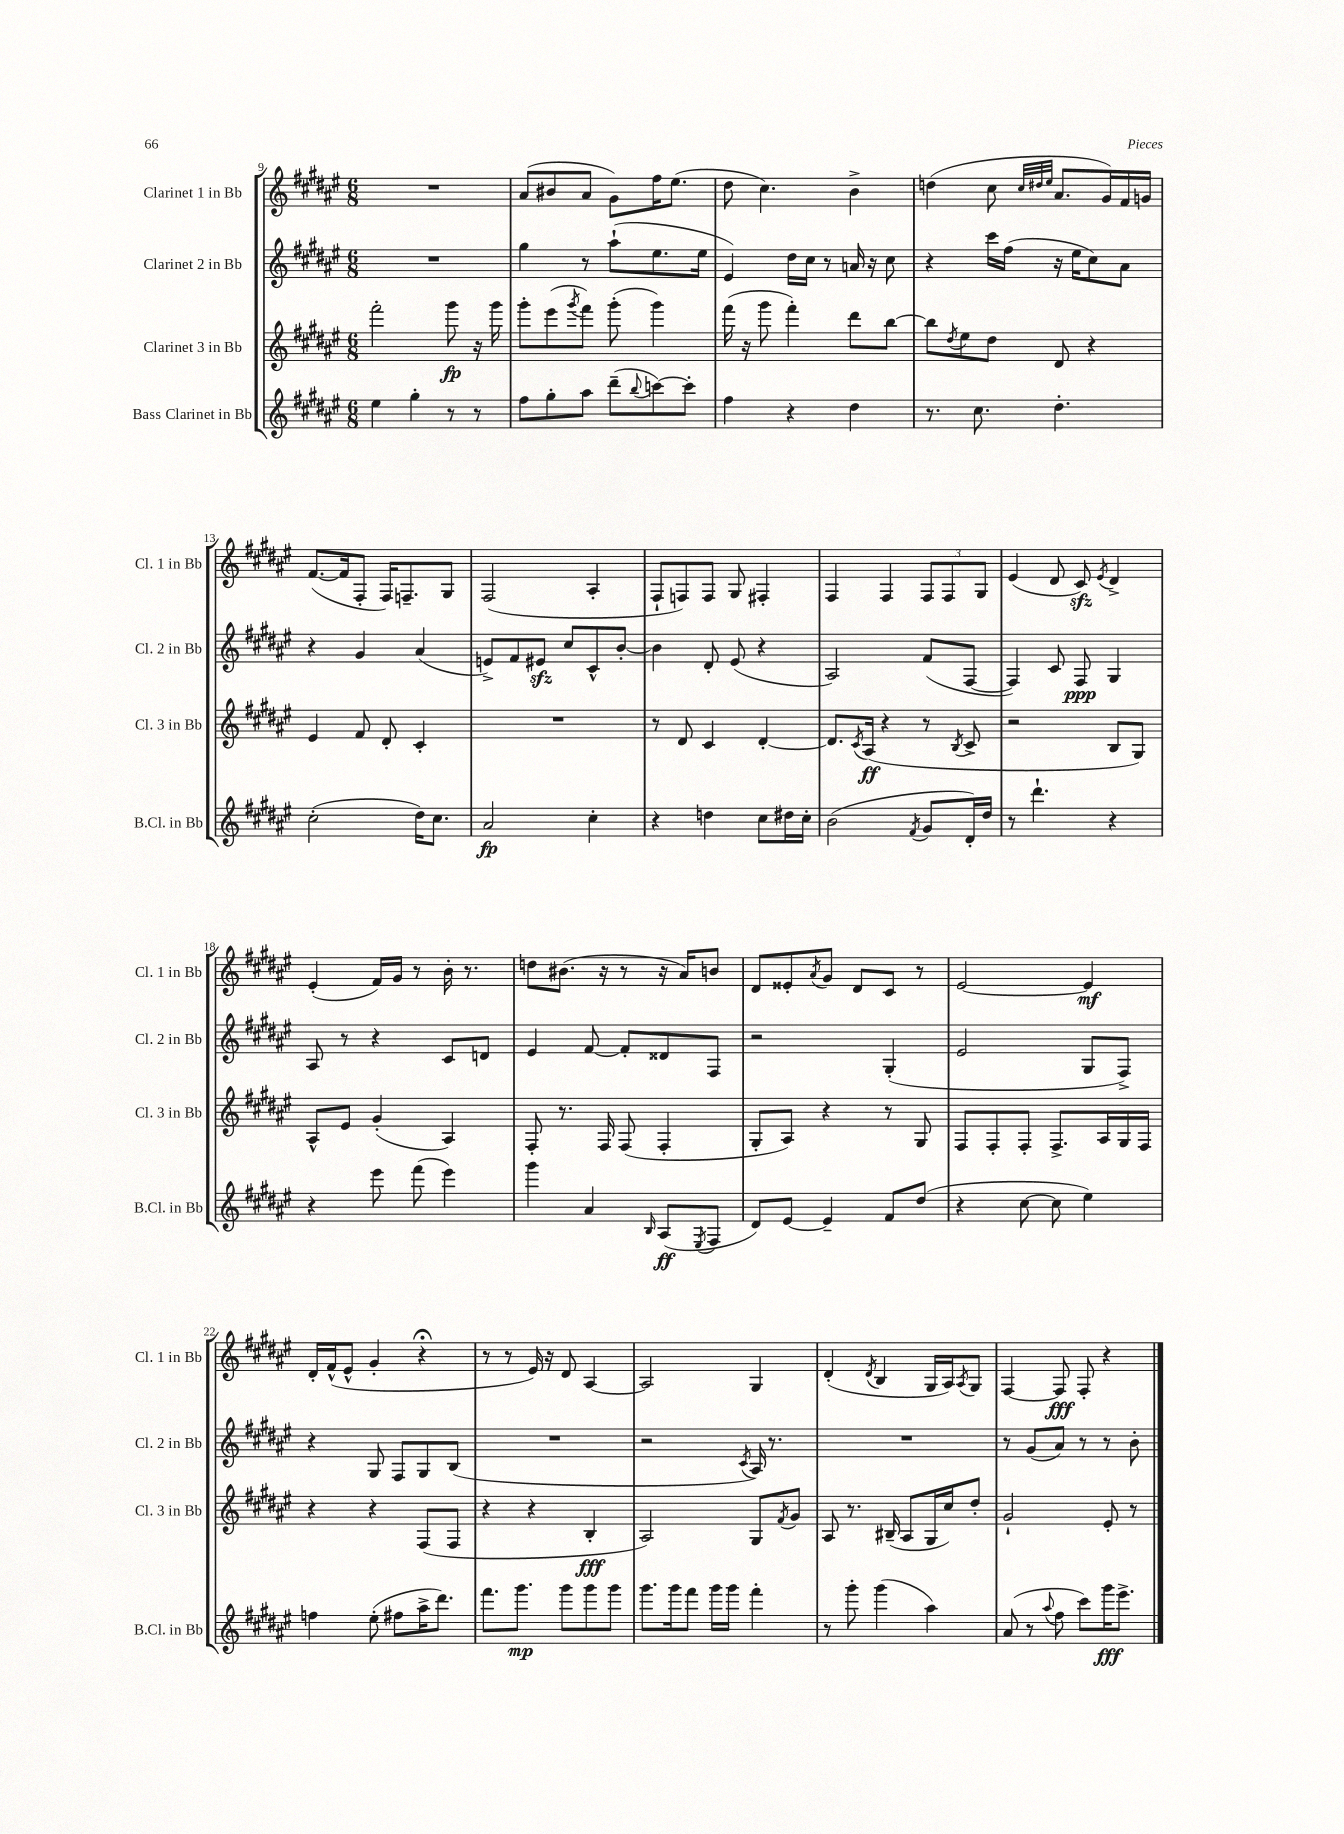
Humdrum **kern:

**kern	**dynam	**kern	**dynam	**kern	**dynam	**kern	**dynam
*part4	*part4	*part3	*part3	*part2	*part2	*part1	*part1
*staff4	*staff4	*staff3	*staff3	*staff2	*staff2	*staff1	*staff1
*I"Bass Clarinet in Bb	*	*I"Clarinet 3 in Bb	*	*I"Clarinet 2 in Bb	*	*I"Clarinet 1 in Bb	*
*I'B.Cl. in Bb	*	*I'Cl. 3 in Bb	*	*I'Cl. 2 in Bb	*	*I'Cl. 1 in Bb	*
*clefG2	*	*clefG2	*	*clefG2	*	*clefG2	*
*k[f#c#g#d#a#e#]	*	*k[f#c#g#d#a#e#]	*	*k[f#c#g#d#a#e#]	*	*k[f#c#g#d#a#e#]	*
*M6/8	*	*M6/8	*	*M6/8	*	*M6/8	*
=9	=9	=9	=9	=9	=9	=9	=9
4ee#\	.	2fff#'\	.	2.r	.	2.r	.
4gg#'\	.	.	.	.	.	.	.
8r	.	8ggg#\	fp	.	.	.	.
8r	.	16r	.	.	.	.	.
.	.	16ggg#\	.	.	.	.	.
=10	=10	=10	=10	=10	=10	=10	=10
8ff#\L	.	8ggg#'\L	.	4gg#\	.	(8a#/L	.
8gg#'\	.	(8eee#\	.	.	.	8b#X/	.
.	.	8qggg#/	.	.	.	.	.
8aa#\J	.	8fff#\J)	.	8r	.	8a#/J	.
(8ddd#~\L	.	(8ggg#'\	.	(8aa#`\L	.	8g#\L)	.
8qqbb/	.	.	.	.	.	.	.
[8cccn\)	.	4ggg#\)	.	8.ee#\	.	16ff#\K	.
.	.	.	.	.	.	(8.ee#\J	.
8ccc'\J]	.	.	.	.	.	.	.
.	.	.	.	16ee#\Jk	.	.	.
=11	=11	=11	=11	=11	=11	=11	=11
4ff#\	.	(16fff#\	.	4e#/)	.	8dd#\	.
.	.	16r	.	.	.	.	.
.	.	8ggg#\	.	.	.	4.cc#\)	.
4r	.	4fff#'\)	.	16dd#\LL	.	.	.
.	.	.	.	16cc#\JJ	.	.	.
.	.	.	.	8r	.	.	.
4dd#\	.	8ddd#\L	.	16an/	.	4b^\	.
.	.	.	.	16r	.	.	.
.	.	[8bb\J	.	8cc#\	.	.	.
=12	=12	=12	=12	=12	=12	=12	=12
8.r	.	8bb\L]	.	4r	.	(4ddn\	.
.	.	8qdd#/	.	.	.	.	.
.	.	8ee#\	.	.	.	.	.
8.cc#\	.	.	.	.	.	.	.
.	.	8dd#\J	.	16ccc#\LL	.	8cc#\	.
.	.	.	.	(16ff#\JJ	.	.	.
.	.	.	.	.	.	32qqcc#/LLL	.
.	.	.	.	.	.	32qqdd#X/	.
.	.	.	.	.	.	32qqee#/JJJ	.
4.dd#'\	.	8d#/	.	16r	.	8.a#/L	.
.	.	.	.	16ee#\KL	.	.	.
.	.	4r	.	8cc#\)	.	.	.
.	.	.	.	.	.	16g#/L)	.
.	.	.	.	8a#\J	.	16f#/	.
.	.	.	.	.	.	16gn/JJ	.
!!LO:LB:g=z
=13	=13	=13	=13	=13	=13	=13	=13
(2cc#'\	.	4e#/	.	4r	.	([8.f#/L	.
.	.	.	.	.	.	16f#/k]	.
.	.	8f#/	.	4g#/	.	8F#'/J	.
.	.	8d#'/	.	.	.	16F#/KL)	.
.	.	.	.	.	.	8.Fn~/	.
16dd#\KL)	.	4c#'/	.	(4a#/	.	.	.
8.cc#\J	.	.	.	.	.	.	.
.	.	.	.	.	.	8G#/J	.
=14	=14	=14	=14	=14	=14	=14	=14
2a#/	fp	2.r	.	8en^/L)	.	(2F#/	.
.	.	.	.	8f#/	.	.	.
.	.	.	.	8e#Xzz/J	.	.	.
.	.	.	.	8cc#/L	.	.	.
4cc#'\	.	.	.	8c#^^/	.	4A#'/	.
.	.	.	.	[8b'/J	.	.	.
=15	=15	=15	=15	=15	=15	=15	=15
4r	.	8r	.	4b\]	.	8F#`/L	.
.	.	8d#/	.	.	.	8Fn/)	.
4ddn\	.	4c#/	.	8d#'/	.	8F/J	.
.	.	.	.	(8e#/	.	8G#/	.
8cc#\L	.	[4d#'/	.	4r	.	4F#X'/	.
16dd#X\L	.	.	.	.	.	.	.
16cc#'\JJ	.	.	.	.	.	.	.
=16	=16	=16	=16	=16	=16	=16	=16
(2b\	.	8.d#/L]	.	2A#/)	.	4F#/	.
.	.	8qc#/	.	.	.	.	.
.	.	(16A#/Jk	ff	.	.	.	.
.	.	4r	.	.	.	4F#/	.
8qf#/	.	.	.	.	.	.	.
8g#/L	.	8r	.	(8f#/L	.	12F#/L	.
.	.	.	.	.	.	12F#/	.
.	.	8qB/	.	.	.	.	.
16d#'/L)	.	8c#^/	.	[8F#/J	.	.	.
.	.	.	.	.	.	12G#/J	.
16dd#/JJ	.	.	.	.	.	.	.
=17	=17	=17	=17	=17	=17	=17	=17
8r	.	2r	.	4F#/])	.	(4e#/	.
4.ddd#`\	.	.	.	.	.	.	.
.	.	.	.	8c#/	.	8d#/	.
.	.	.	.	8F#/	ppp	8c#zz/)	.
.	.	.	.	.	.	8qe#/	.
4r	.	8B/L	.	4G#/	.	4d#^/	.
.	.	8G#/J)	.	.	.	.	.
!!LO:LB:g=z
=18	=18	=18	=18	=18	=18	=18	=18
4r	.	8A#^^/L	.	8A#/	.	(4e#'/	.
.	.	8e#/J	.	8r	.	.	.
8eee#\	.	(4g#'/	.	4r	.	16f#/LL)	.
.	.	.	.	.	.	16g#/JJ	.
(8fff#\	.	.	.	.	.	8r	.
4eee#\)	.	4A#/)	.	8c#/L	.	16b'\	.
.	.	.	.	.	.	8.r	.
.	.	.	.	8dn/J	.	.	.
=19	=19	=19	=19	=19	=19	=19	=19
4ggg#\	.	8F#'/	.	4e#/	.	8ddn\L	.
.	.	8.r	.	.	.	(8.b#X\J	.
4a#/	.	.	.	[8f#/	.	.	.
.	.	16F#/	.	.	.	16r	.
.	.	(8F#/	.	8f#'/L]	.	8r	.
16qqB/	.	.	.	.	.	.	.
(8A#/L	ff	4F#'/	.	8d##X/	.	16r	.
.	.	.	.	.	.	16a#/KL)	.
8qE#/	.	.	.	.	.	.	.
8F#/J	.	.	.	8F#/J	.	8bn/J	.
=20	=20	=20	=20	=20	=20	=20	=20
8d#/L)	.	8G#'/L	.	2r	.	8d#/L	.
[8e#/J	.	8A#/J)	.	.	.	8e##X'/	.
.	.	.	.	.	.	8qa#/	.
4e#~/]	.	4r	.	.	.	8g#/J	.
.	.	.	.	.	.	8d#/L	.
8f#/L	.	8r	.	(4G#'/	.	8c#/J	.
(8dd#/J	.	8G#/	.	.	.	8r	.
=21	=21	=21	=21	=21	=21	=21	=21
4r	.	8F#/L	.	2e#/	.	[2e#/	.
.	.	8F#'/	.	.	.	.	.
[8cc#\	.	8F#'/J	.	.	.	.	.
8cc#\]	.	8.F#^/L	.	.	.	.	.
4ee#\)	.	.	.	8G#/L	.	4e#/]	mf
.	.	16A#/L	.	.	.	.	.
.	.	16G#/	.	8F#^/J)	.	.	.
.	.	16F#/JJ	.	.	.	.	.
!!LO:LB:g=z
=22	=22	=22	=22	=22	=22	=22	=22
4ffn\	.	4r	.	4r	.	16d#'/LL	.
.	.	.	.	.	.	(16f#^^/J	.
.	.	.	.	.	.	8e#^^/J	.
(8ee#'\	.	4r	.	8G#/	.	4g#'/	.
8ff#X\L	.	.	.	8F#/L	.	.	.
16aa#^\K	.	(8F#/L	.	8G#/	.	4r;<	.
8.ddd#\J)	.	.	.	.	.	.	.
.	.	8F#/J	.	(8B/J	.	.	.
=23	=23	=23	=23	=23	=23	=23	=23
8.fff#\L	.	4r	.	2.r	.	8r	.
.	.	.	.	.	.	8r	.
8.ggg#\J	mp	.	.	.	.	.	.
.	.	4r	.	.	.	16e#/)	.
.	.	.	.	.	.	16r	.
8ggg#\L	.	.	.	.	.	8d#/	.
8ggg#\	.	4B'/	fff	.	.	[4A#/	.
8ggg#\J	.	.	.	.	.	.	.
=24	=24	=24	=24	=24	=24	=24	=24
8.ggg#\L	.	2A#/)	.	2r	.	2A#/]	.
16ggg#\k	.	.	.	.	.	.	.
8fff#\J	.	.	.	.	.	.	.
16ggg#\LL	.	.	.	.	.	.	.
16ggg#\JJ	.	.	.	.	.	.	.
.	.	.	.	8qc#/	.	.	.
4fff#'\	.	8G#/L	.	16A#/)	.	4G#/	.
.	.	.	.	8.r	.	.	.
.	.	8qf#/	.	.	.	.	.
.	.	8g#/J	.	.	.	.	.
=25	=25	=25	=25	=25	=25	=25	=25
8r	.	8A#/	.	2.r	.	(4d#'/	.
8ggg#'\	.	8.r	.	.	.	.	.
.	.	.	.	.	.	8qd#/	.
(4ggg#\	.	.	.	.	.	4B/	.
.	.	(16B#X~/	.	.	.	.	.
.	.	8A#/L	.	.	.	.	.
4aa#\)	.	16G#/L	.	.	.	16G#/LL	.
.	.	16cc#/J)	.	.	.	16A#/J)	.
.	.	.	.	.	.	8qA#/	.
.	.	8dd#'/J	.	.	.	8G#/J	.
=26	=26	=26	=26	=26	=26	=26	=26
(8a#/	.	2g#`/	.	8r	.	[4F#/	.
8r	.	.	.	(8g#/L	.	.	.
8qqaa#/	.	.	.	.	.	.	.
8ff#\	.	.	.	8a#/J)	.	8F#/]	fff
8ccc#\L)	.	.	.	8r	.	8F#'/	.
16ggg#\K	fff	8e#'/	.	8r	.	4r	.
8.eee#^\J	.	.	.	.	.	.	.
.	.	8r	.	8b'\	.	.	.
==	==	==	==	==	==	==	==
*-	*-	*-	*-	*-	*-	*-	*-
